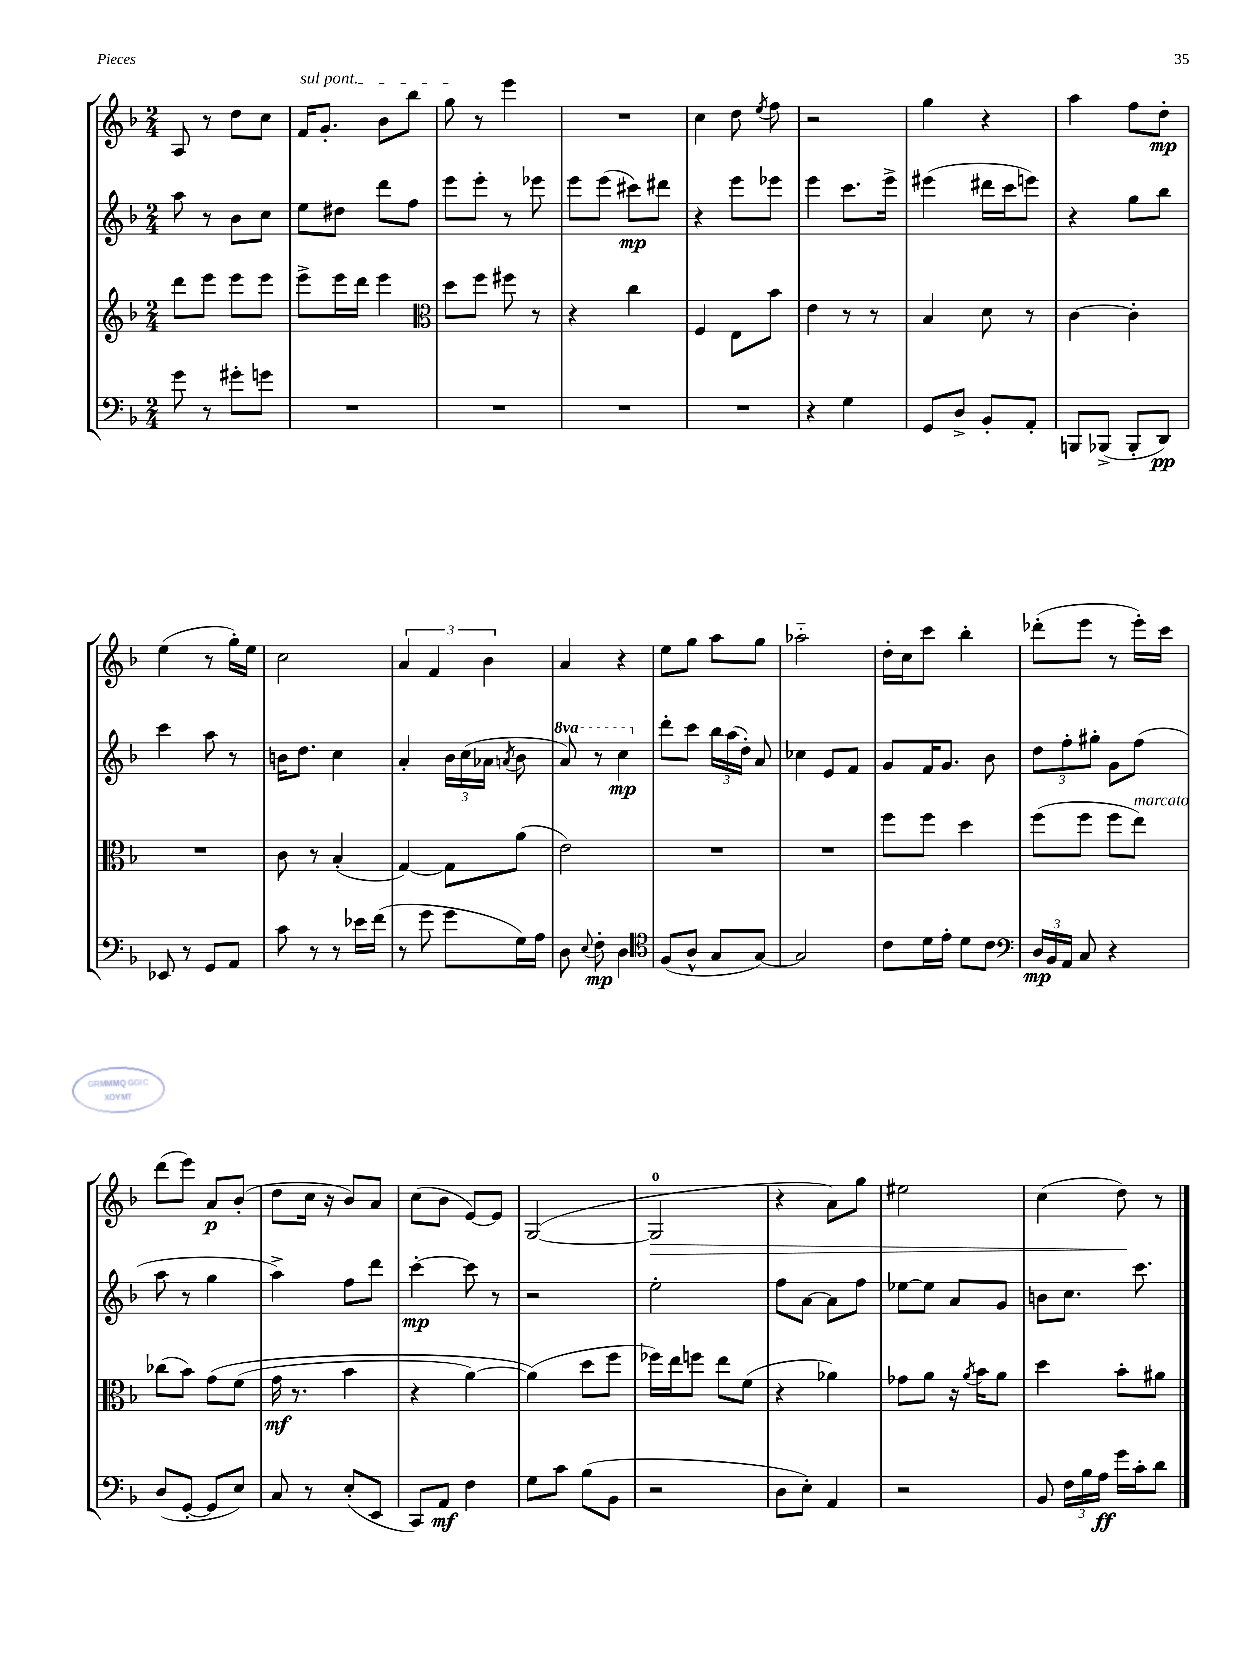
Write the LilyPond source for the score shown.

<<
\new StaffGroup <<
\new Staff = "s0" {
    \clef treble \key f \major \numericTimeSignature \time 2/4
    \autoBeamOff a8 r8 d''8[ c''8] |
    \once \override TextSpanner.bound-details.left.text = \markup { \italic "sul pont." } f'16[\startTextSpan g'8.]-. bes'8[ bes''8] |
    g''8\stopTextSpan r8 e'''4 |
    R2 |
    c''4 d''8 \acciaccatura { e''8 } f''8 |
    r2 |
    g''4 r4 |
    a''4 f''8[ d''8]-.\mp |
    e''4( r8 g''16[-.) e''16] |
    c''2 |
    \tuplet 3/2 { a'4 f'4 bes'4 } |
    a'4 r4 |
    e''8[ g''8] a''8[ g''8] |
    aes''2-_ |
    d''16[-. c''16 c'''8] bes''4-. |
    des'''8[-.( e'''8] r8 e'''16[-.) c'''16] |
    d'''8[( e'''8]) a'8[\p bes'8]-.( |
    d''8[ c''16] r16 bes'8[) a'8] |
    c''8[( bes'8] e'8[~) e'8] |
    g2~( |
    g2-0\> |
    r4 a'8[) g''8] |
    eis''2 |
    c''4( d''8\!) r8 \bar "|." |
}
\new Staff = "s1" {
    \clef treble \key f \major \numericTimeSignature \time 2/4 \set Staff.ottavationMarkups = #ottavation-simple-ordinals
    \autoBeamOff a''8 r8 bes'8[ c''8] |
    e''8[ dis''8] d'''8[ f''8] |
    e'''8[ e'''8]-. r8 ees'''8 |
    e'''8[ e'''8]( cis'''8[\mp) dis'''8] |
    r4 e'''8[ ees'''8] |
    e'''4 c'''8.[ e'''16]-> |
    eis'''4( dis'''16[ c'''16 e'''8]) |
    r4 g''8[ bes''8] |
    c'''4 a''8 r8 |
    b'16[ d''8.] c''4 |
    a'4-. \tuplet 3/2 { bes'16[ c''16( aes'16] } \acciaccatura { a'8 } bes'8 |
    \ottava #1 a''8) r8 c'''4\mp \ottava #0 |
    d'''8[-. c'''8] \tuplet 3/2 { bes''16[ a''16( d''16]-.) } a'8 |
    ces''4 e'8[ f'8] |
    g'8[ f'16 g'8.] bes'8 |
    \tuplet 3/2 { d''8[ f''8-. gis''8]-. } g'8[ f''8]( |
    a''8 r8 g''4 |
    a''4->) f''8[ d'''8] |
    c'''4~-.\mp c'''8 r8 |
    r2 |
    e''2-. |
    f''8[ a'8]~ a'8[ f''8] |
    ees''8[~ ees''8] a'8[ g'8] |
    b'8[ c''8.] c'''8. \bar "|." |
}
\new Staff = "s2" {
    \clef treble \key f \major \numericTimeSignature \time 2/4
    \autoBeamOff d'''8[ e'''8] e'''8[ e'''8] |
    e'''8[-> e'''16 d'''16] e'''4 |
    \clef alto d''8[ f''8] fis''8 r8 |
    r4 c''4 |
    f4 e8[ bes'8] |
    e'4 r8 r8 |
    bes4 d'8 r8 |
    c'4~ c'4-. |
    R2 |
    c'8 r8 bes4-.( |
    g4~) g8[ a'8]( |
    e'2) |
    R2 |
    R2 |
    f''8[ f''8] d''4 |
    f''8[( f''8] f''8[ e''8]^\markup { \italic "marcato" }) |
    ces''8[( bes'8]) g'8[\( f'8]( |
    g'16\mf r8. bes'4 |
    r4 a'4~) |
    a'4(\) d''8[ f''8] |
    fes''16[) e''16 f''8] e''8[ f'8]( |
    r4 aes'4) |
    ges'8[ a'8] r16 \acciaccatura { a'8 } bes'16[ a'8] |
    d''4 bes'8[-. ais'8] \bar "|." |
}
\new Staff = "s3" {
    \clef bass \key f \major \numericTimeSignature \time 2/4
    \autoBeamOff g'8 r8 gis'8[-. g'8] |
    R2 |
    R2 |
    R2 |
    R2 |
    r4 g4 |
    g,8[ d8]-> bes,8[-. a,8]-. |
    b,,8[ bes,,8]->( bes,,8[-. d,8]\pp) |
    ees,8 r8 g,8[ a,8] |
    c'8 r8 r8 ees'16[ f'16]( |
    r8 g'8 g'8[ g16) a16] |
    d8 \appoggiatura { e8 } f8-.\mp d4 |
    \clef tenor f8[( a8]-^ g8[ g8]~) |
    g2 |
    c'8[ d'16 e'16]-. d'8[ c'8] |
    \clef bass \tuplet 3/2 { d16[\mp bes,16 a,16] } c8 r4 |
    d8[( g,8]~-. g,8[ e8]) |
    c8 r8 e8[-.( e,8] |
    c,8[) a,8]\mf f4 |
    g8[ c'8] bes8[( bes,8] |
    r2 |
    d8[ e8]-.) a,4 |
    r2 |
    bes,8 \tuplet 3/2 { f16[ bes16 a16]\ff } g'16[ c'16-. d'8] \bar "|." |
}
>>
>>
\layout { \context { \Score \remove "Bar_number_engraver" } }
